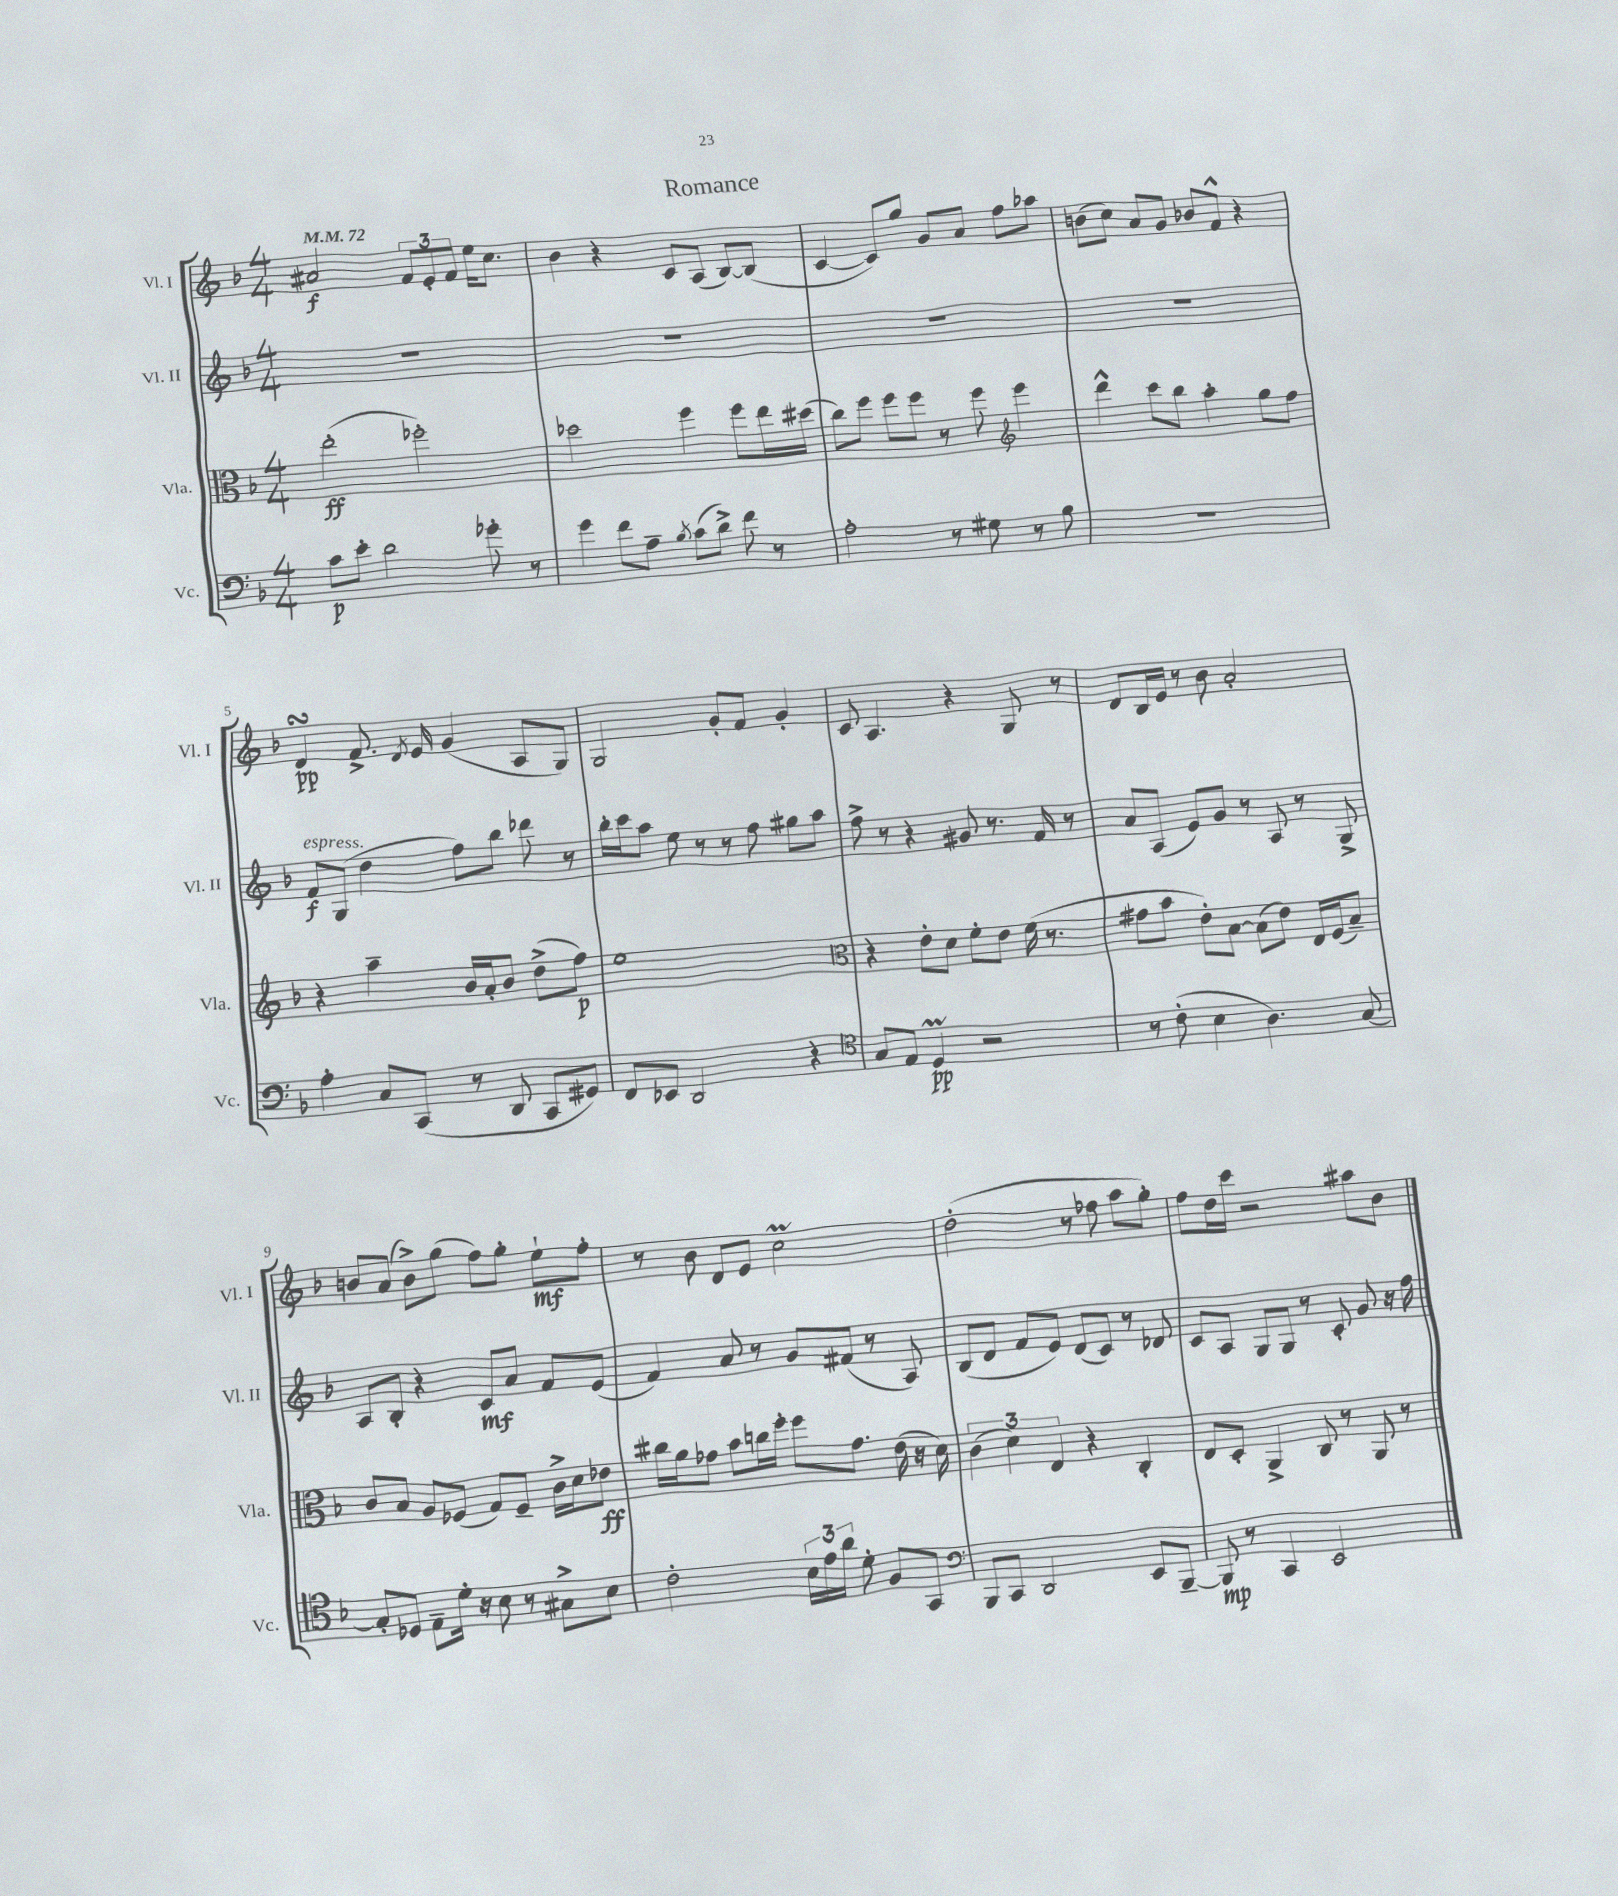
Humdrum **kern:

**kern	**dynam	**kern	**dynam	**kern	**dynam	**kern	**dynam
*part4	*part4	*part3	*part3	*part2	*part2	*part1	*part1
*staff4	*staff4	*staff3	*staff3	*staff2	*staff2	*staff1	*staff1
*I"Vc.	*	*I"Vla.	*	*I"Vl. II	*	*I"Vl. I	*
*I'Vc.	*	*I'Vla.	*	*I'Vl. II	*	*I'Vl. I	*
*clefF4	*	*clefC3	*	*clefG2	*	*clefG2	*
*k[b-]	*	*k[b-]	*	*k[b-]	*	*k[b-]	*
*M4/4	*	*M4/4	*	*M4/4	*	*M4/4	*
*MM72	*	*MM72	*	*MM72	*	*MM72	*
=1	=1	=1	=1	=1	=1	=1	=1
8c\L	p	(2ee'\	ff	1r	.	2a#X/	f
8e'\J	.	.	.	.	.	.	.
2d\	.	.	.	.	.	.	.
.	.	2ff-X'\)	.	.	.	12f/L	.
.	.	.	.	.	.	12e'/	.
.	.	.	.	.	.	12f/J	.
8g-X'\	.	.	.	.	.	16ee\KL	.
.	.	.	.	.	.	8.cc\J	.
8r	.	.	.	.	.	.	.
=2	=2	=2	=2	=2	=2	=2	=2
4g\	.	2dd-X\	.	1r	.	4b-\	.
8f\L	.	.	.	.	.	4r	.
8A~\J	.	.	.	.	.	.	.
8qB-/	.	.	.	.	.	.	.
(8c\L	.	4ff\	.	.	.	8c/L	.
8d^\J)	.	.	.	.	.	(8A/J	.
8f\	.	8ff\L	.	.	.	[8B-/L)	.
8r	.	16ee\L	.	.	.	(8B-/J]	.
.	.	(16dd#X\JJ	.	.	.	.	.
=3	=3	=3	=3	=3	=3	=3	=3
2A'\	.	8cc\L)	.	1r	.	[4c/	.
.	.	8ff\J	.	.	.	.	.
.	.	8ff\L	.	.	.	8c/L])	.
.	.	8ff\J	.	.	.	8gg/J	.
8r	.	8r	.	.	.	8g/L	.
8G#X\	.	8ff\	.	.	.	8a/J	.
*	*	*clefG2	*	*	*	*	*
8r	.	4eee\	.	.	.	8ff\L	.
8B-\	.	.	.	.	.	8aa-X\J	.
=4	=4	=4	=4	=4	=4	=4	=4
1r	.	4ddd^^\	.	1r	.	(8bn\L	.
.	.	.	.	.	.	8cc\J)	.
.	.	8ccc\L	.	.	.	8a/L	.
.	.	8bb-\J	.	.	.	8g/J	.
.	.	4aa'\	.	.	.	8b-X/L	.
.	.	.	.	.	.	8f^^/J	.
.	.	8gg\L	.	.	.	4r	.
.	.	8ff\J	.	.	.	.	.
!!LO:LB:g=z
=5	=5	=5	=5	=5	=5	=5	=5
!	!	!	!	!LO:TX:a:i:t=espress.	!	!	!
4A'\	.	4r	.	8f/L	f	4dsSSS/	pp
.	.	.	.	(8G/J	.	.	.
8C/L	.	4aa~\	.	4dd\	.	8.f^/	.
(8CC/J	.	.	.	.	.	.	.
.	.	.	.	.	.	8qd/	.
.	.	.	.	.	.	16e/	.
8r	.	16b-/LL	.	8ff\L)	.	(4g/	.
.	.	16a'/J	.	.	.	.	.
8DD/	.	8b-/J	.	8bb-\J	.	.	.
8CC/L	.	(8dd^\L	.	8ddd-X\	.	8A/L	.
8GG#X/J)	.	8ff\J)	p	8r	.	8G/J)	.
=6	=6	=6	=6	=6	=6	=6	=6
8FF/L	.	1ee	.	16bb-'\LL	.	2G/	.
.	.	.	.	16ccc\J	.	.	.
8EE-X/J	.	.	.	8aa\J	.	.	.
2DD/	.	.	.	8ee\	.	.	.
.	.	.	.	8r	.	.	.
.	.	.	.	8r	.	8g'/L	.
.	.	.	.	8ff\	.	8f/J	.
4r	.	.	.	8gg#X\L	.	4g'/	.
.	.	.	.	8aa\J	.	.	.
=7	=7	=7	=7	=7	=7	=7	=7
*clefC4	*	*clefC3	*	*	*	*	*
8G/L	.	4r	.	8ff^\	.	8c/	.
8E/J	.	.	.	8r	.	4.A/	.
4DM/	pp	8e'\L	.	4r	.	.	.
.	.	8d\J	.	.	.	.	.
2r	.	8f'\L	.	8g#X/	.	4r	.
.	.	8e\J	.	8.r	.	.	.
.	.	(16f\	.	.	.	8G/	.
.	.	8.r	.	16f/	.	.	.
.	.	.	.	8r	.	8r	.
=8	=8	=8	=8	=8	=8	=8	=8
8r	.	8g#X\L	.	8a/L	.	8d/L	.
(8c'\	.	8b-\J	.	(8A/J	.	16B-/L	.
.	.	.	.	.	.	16e/JJ	.
4B-\	.	8e'\L)	.	8e/L)	.	8r	.
.	.	[8B-\J	.	8g/J	.	8b-\	.
4.A\)	.	(8B-\L]	.	8r	.	2a'/	.
.	.	8e\J)	.	8A/	.	.	.
.	.	16E/LL	.	8r	.	.	.
.	.	(16F/J	.	.	.	.	.
[8G/	.	8B-~/J)	.	8G^/	.	.	.
!!LO:LB:g=z
=9	=9	=9	=9	=9	=9	=9	=9
8G'/L]	.	8c/L	.	8A/L	.	8bn/L	.
8D-X/J	.	8B-/J	.	8B-'/J	.	(8a/J	.
8E~\L	.	8A/L	.	4r	.	8b^\L)	.
16d'\Jk	.	(8F-X/J	.	.	.	(8gg\J	.
16r	.	.	.	.	.	.	.
8B-\	.	8G/L)	.	8c/L	mf	8ff\L)	.
8r	.	8F-~/J	.	8a/J	.	8gg'\J	.
8G#X^\L	.	16c^\LL	.	8f/L	.	8ee`\L	mf
.	.	16d\J	.	.	.	.	.
8B-\J	.	8e-X\J	ff	(8e/J	.	8ff'\J	.
=10	=10	=10	=10	=10	=10	=10	=10
2c'\	.	16cc#X\LL	.	4f/)	.	8r	.
.	.	16a\J	.	.	.	.	.
.	.	8g-X\J	.	.	.	8b-\	.
.	.	8b-\L	.	8a/	.	8d/L	.
.	.	16ccn\L	.	8r	.	8e/J	.
.	.	16ff'\JJ	.	.	.	.	.
24B-\LL	.	8ff\L	.	8g/L	.	2ccM\	.
24e\	.	.	.	.	.	.	.
24a\JJ	.	.	.	.	.	.	.
8d'\	.	8.g-\J	.	(8f#X/J	.	.	.
8F/L	.	.	.	8r	.	.	.
.	.	(16e\	.	.	.	.	.
8GG/J	.	16r	.	8A/)	.	.	.
.	.	16d\)	.	.	.	.	.
=11	=11	=11	=11	=11	=11	=11	=11
*clefF4	*	*	*	*	*	*	*
8BBB-/L	.	(6c\	.	(8B-/L	.	(2dd'\	.
8CC/J	.	.	.	8d/J	.	.	.
.	.	6d\)	.	.	.	.	.
2DD/	.	.	.	8f/L	.	.	.
.	.	6E/	.	.	.	.	.
.	.	.	.	8e/J)	.	.	.
.	.	4r	.	(8d/L	.	8r	.
.	.	.	.	8c/J)	.	8ff-X\	.
8EE/L	.	4C'/	.	8r	.	8aa\L	.
[8BBB-~/J	.	.	.	8d-X/	.	8gg'\J)	.
=12	=12	=12	=12	=12	=12	=12	=12
8BBB-/]	mp	8E/L	.	8c/L	.	8ff\L	.
8r	.	8D'/J	.	8A/J	.	16dd\L	.
.	.	.	.	.	.	16ccc\JJ	.
4CC/	.	4AA^/	.	8G/L	.	2r	.
.	.	.	.	8G/J	.	.	.
2EE/	.	8C/	.	8r	.	.	.
.	.	8r	.	8c'/	.	.	.
.	.	8AA/	.	8g/	.	8aa#X\L	.
.	.	8r	.	16r	.	8b-\J	.
.	.	.	.	16ff\	.	.	.
==	==	==	==	==	==	==	==
*-	*-	*-	*-	*-	*-	*-	*-
